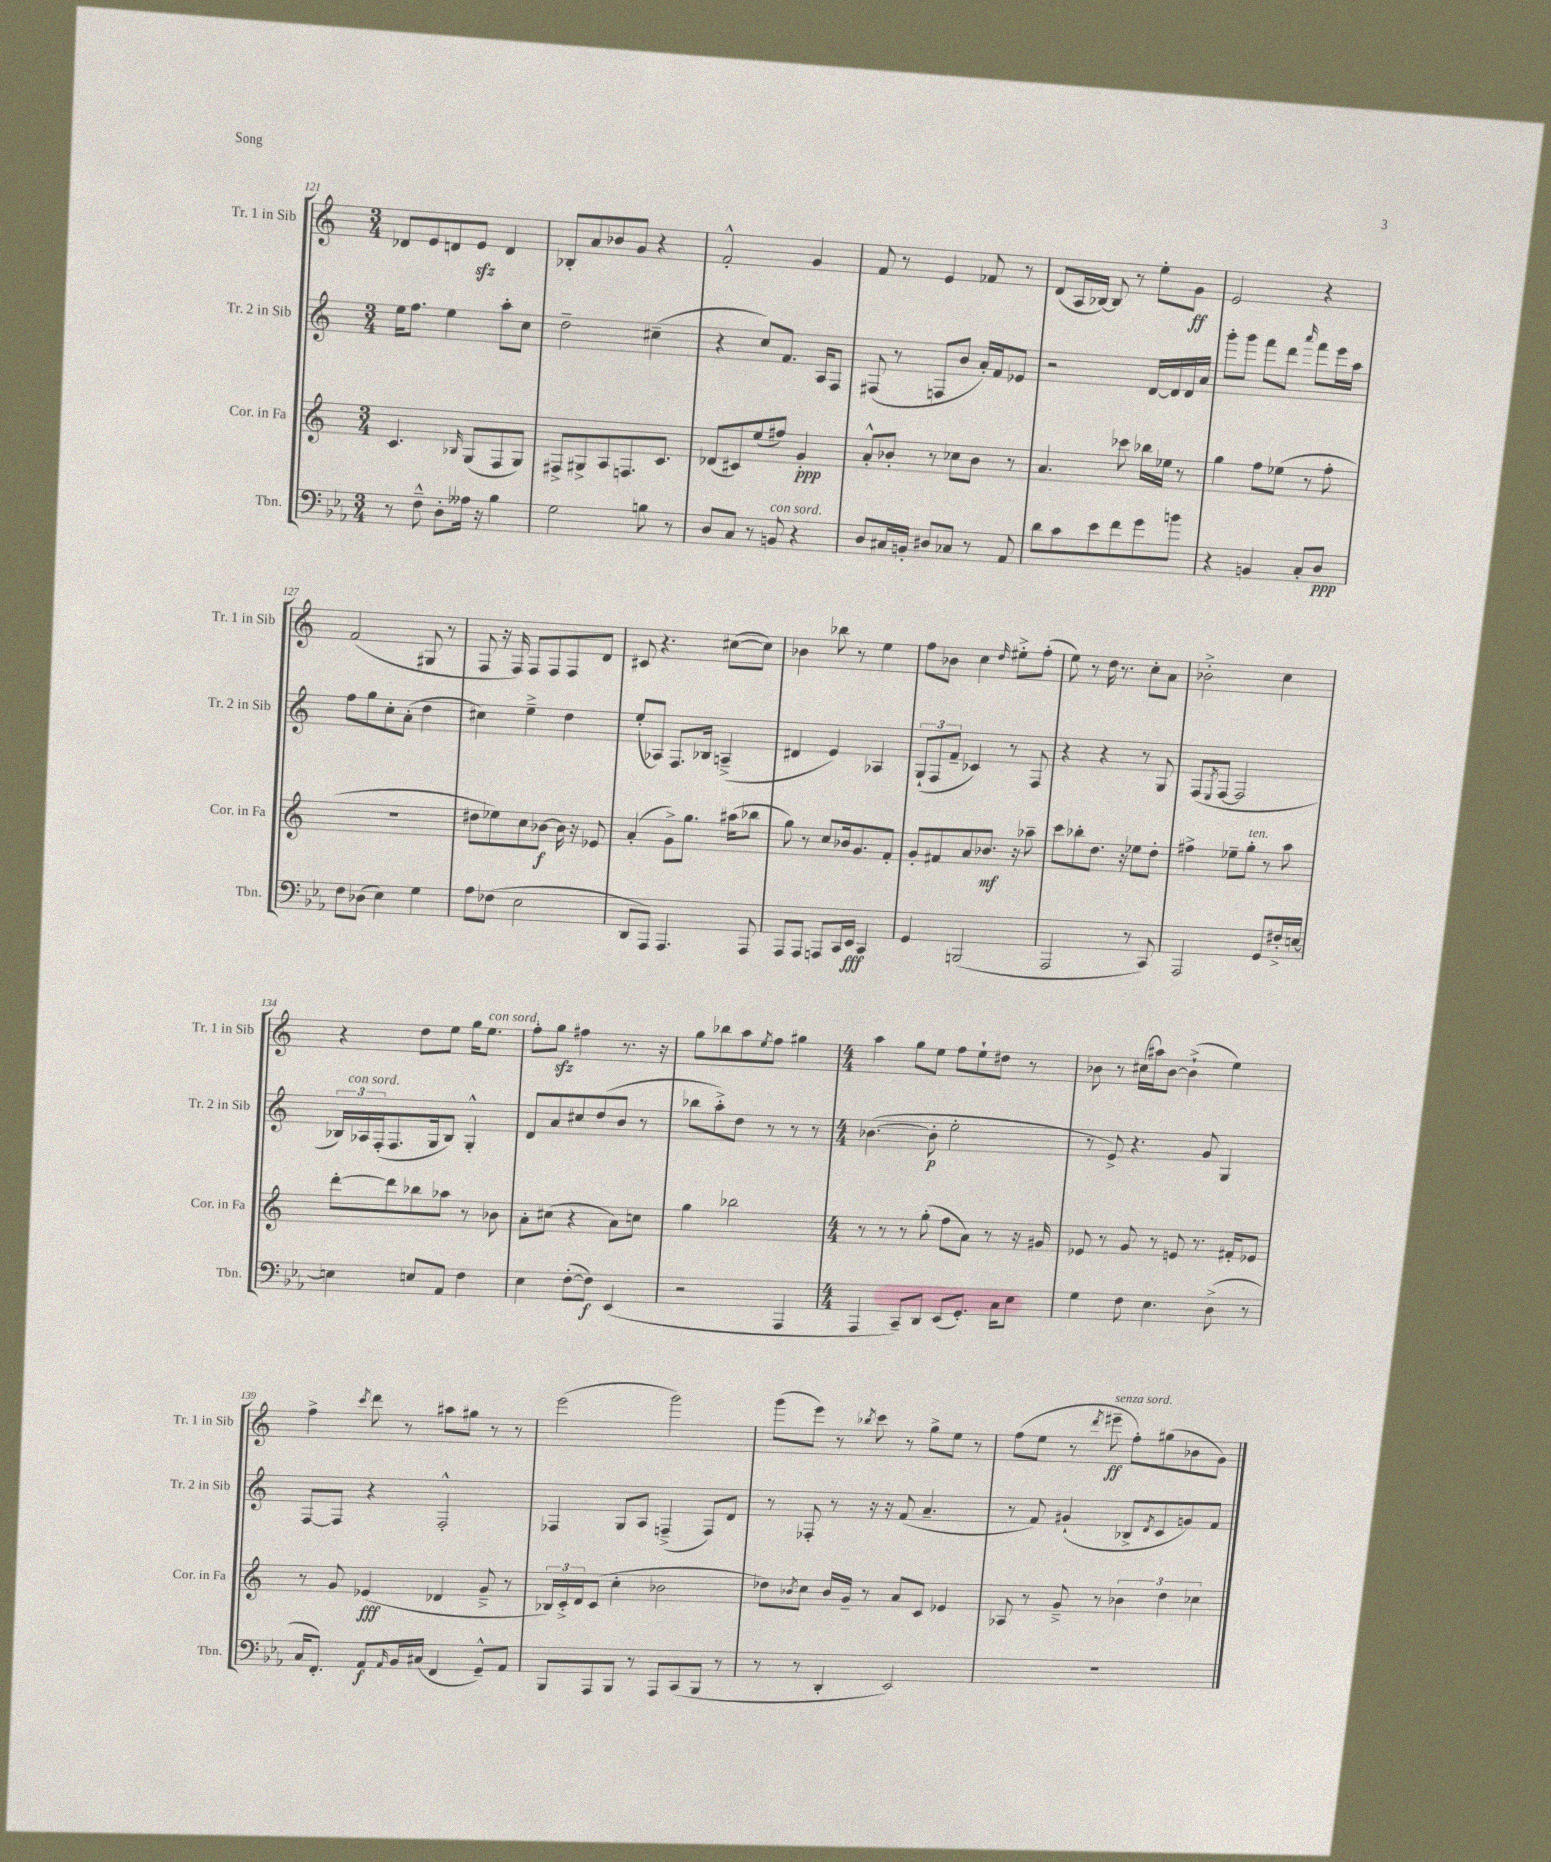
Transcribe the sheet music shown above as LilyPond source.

<<
\new StaffGroup <<
\new Staff = "s0" \with { instrumentName = "Tr. 1 in Sib" shortInstrumentName = "Tr. 1 in Sib" } {
    \clef treble \key c \major \numericTimeSignature \time 3/4
    des'8 e'8 d'8 e'8\sfz d'4 |
    bes8-. a'8 bes'8 g'8 r4 |
    f'2-.-^ g'4 |
    f'8 r8 e'4 fes'8 r8 |
    d'8( a16 bes16~) bes8 r8 e''8-. g'8\ff |
    e'2 r4 |
    f'2( gis8 r8 |
    f8 r16 f16) f8 f8 f8 d'8 |
    cis'8 r4. cis''8~( cis''8) |
    bes'4 bes''8 r8 e''4 |
    f''8 bes'8 c''4 \grace { d''16 } eis''8-.-> f''8-.( |
    e''8) r8 d''16 r8. c''8-. a'8 |
    bes'2-.-> c''4 |
    r4 d''8 e''8 g''16 e''8.^\markup { \italic "con sord." } |
    f''8-. g''8\sfz fis''4 r8. r16 |
    g''8 bes''8 a''8 \acciaccatura { e''8 } f''8 gis''4 |
    \numericTimeSignature \time 4/4 a''4 g''8 e''8 f''8 e''8-! dis''8 r8 |
    bes'8 r8 cis''16( ais''16) bes'8~ bes'4-!->( e''4) |
    f''4-> \acciaccatura { c'''8 } d'''8 r8 ais''8 gis''8 r8 r8 |
    e'''2( g'''2) |
    g'''8( e'''8) r8 \acciaccatura { bes''8 } c'''8 r8 g''8-> e''8 r8 |
    f''8( e''8 r8 \acciaccatura { d'''8 } eis'''8--\ff^\markup { \italic "senza sord." } f''8-.) gis''8( bes'8 g'8) \bar "|." |
}
\new Staff = "s1" \with { instrumentName = "Tr. 2 in Sib" shortInstrumentName = "Tr. 2 in Sib" } {
    \clef treble \key c \major \numericTimeSignature \time 3/4
    e''16 f''8. e''4 a''8-. c''8 |
    d''2-- cis''4--( |
    r4 c''8) f'8. a16 f8 |
    fis8( r8 f8 b'8 a'16-.) f'16 ees'8 |
    r2 d'16~ d'16 d'16 a'16 |
    g'''8-. g'''8 f'''8 d'''8 \grace { a'''16 } f'''8 e'''16 a''16 |
    f''8 g''8 c''8-. a'8-.( d''4 |
    cis''4) e''4---> d''4 |
    e''8-.( aes8) f8. bes16 a4--->( |
    dis'4 e'4) aes4 |
    \tuplet 3/2 { g8-!( f8 f'8-- } ces'4) r8 f8 |
    r4 r4 r8 g8 |
    f8( \acciaccatura { e8 } f8~ f2 |
    \tuplet 3/2 { bes16) aes16^\markup { \italic "con sord." } f16-.( } f8. g16 bes8) g4-.-^ |
    d'8 a'8 cis''8 d''8( b'8 r8 |
    bes''8 a''8-.->) d''8 r8 r8 r8 |
    \numericTimeSignature \time 4/4 bes'4.~( bes'8-.\p e''2-. |
    r8 e'8->) r4. g'8 g4 |
    f8~ f8 r4 f2-.-^ |
    fes4 g8 a8 f4--->( f8) d'8 |
    r8 fes8-. r8 r16 r16 f'8( a'4.-- |
    r8 f'8) gis'4-!( bes8-> \acciaccatura { d'8 } c'8 g'8) f'8 \bar "|." |
}
\new Staff = "s2" \with { instrumentName = "Cor. in Fa" shortInstrumentName = "Cor. in Fa" } {
    \clef treble \key c \major \numericTimeSignature \time 3/4
    c'4. \grace { bes16 } g8( f8 g8) |
    fis8-> gis8-> a8 f8. c'8. |
    des'8( cis'8) e''8( fis''8) g'4-.\ppp |
    a'8-.-^ bes'8-. r8 ces''8 bes'8 r8 |
    a'4. ces'''8 bes''16 ees''16 r8 |
    g''4 f''8 ees''8( r8 f''8-. |
    R2. |
    dis''8 ees''8) c''8 bes'8~\f bes'16 r16 ees'8 |
    a'4-.( g'8->) g''8. ais''16( bes''8 |
    g''8) r8 c''8 bes'16 g'8. f'8-. |
    g'8-. fis'8 a'8 bes'8.\mf r16 aes''8-- |
    c'''8 bes''8-. d''8. r16 ees''8 d''8-. |
    fis''4-> ees''8-- g''8-.^\markup { \italic "ten." } r8 a''8 |
    d'''8~-. d'''8 bes''8 aes''8 r8 bes'8 |
    a'8-. cis''8( r4 a'8) c''8 |
    g''4 bes''2 |
    \numericTimeSignature \time 4/4 r8 r8 r8 g''8-.( f''8 a'8) r8 r16 gis'16 |
    ees'8 r8 g'8 r8 e'8 r8. fis'16-. ees'8 |
    r8 g'8 ees'4\fff( des'4 g'8---> r8 |
    \tuplet 3/2 { bes16) c'16-.-> d'16 } c'8( c''4-. bes'2 |
    des''8) \acciaccatura { bes'8 } c''8 bes'16 g'16-- r8 a'8 c'8 ees'4 |
    aes8 r8 g'8---> r8 \tuplet 3/2 { bes'4 d''4 ces''4 } \bar "|." |
}
\new Staff = "s3" \with { instrumentName = "Tbn." shortInstrumentName = "Tbn." } {
    \clef bass \key ees \major \numericTimeSignature \time 3/4
    r8 f8---^ d8-. aeses16 r16 bes4 |
    g2 b8 r8 |
    d8 c8 r8 b,8^\markup { \italic "con sord." } r4 |
    d8 cis16 b,16-. dis8 ces8 r8 aes,8 |
    d'8 c'8 ees'8 f'8 g'8 b'8 |
    r4 b,4 c8-. d8\ppp |
    f8 des8( ees4) g4 |
    aes8 fes8( ees2 |
    d,8 aes,,8) aes,,4. aes,,8 |
    aes,,8 aes,,8 a,,8 c,16 ees,16\fff c,4 |
    g,4 b,,2( |
    aes,,2 r8 c,8) |
    aes,,2 g,8 fis16-.-> e16~ |
    e4 e8 aes,8 f4 |
    ees4 f8~-.( f8\f) ees,4( |
    r2 aes,,4 |
    \numericTimeSignature \time 4/4 aes,,4 c,8--) d,8 ees,8( g,8.-.) c16 ees8 |
    g4 f8 ees4. d8->( r8 |
    c16 f,8.-.) aes,8\f \grace { aes,16 } bes,16 cis16( f,4 g,8---^) aes,8 |
    bes,,8 aes,,8 bes,,8 r8 aes,,8 c,8( bes,,8 r8 |
    r8 r8 d,4-. ees,2) |
    R1 \bar "|." |
}
>>
>>
\layout { \context { \Score currentBarNumber = #121 } }
